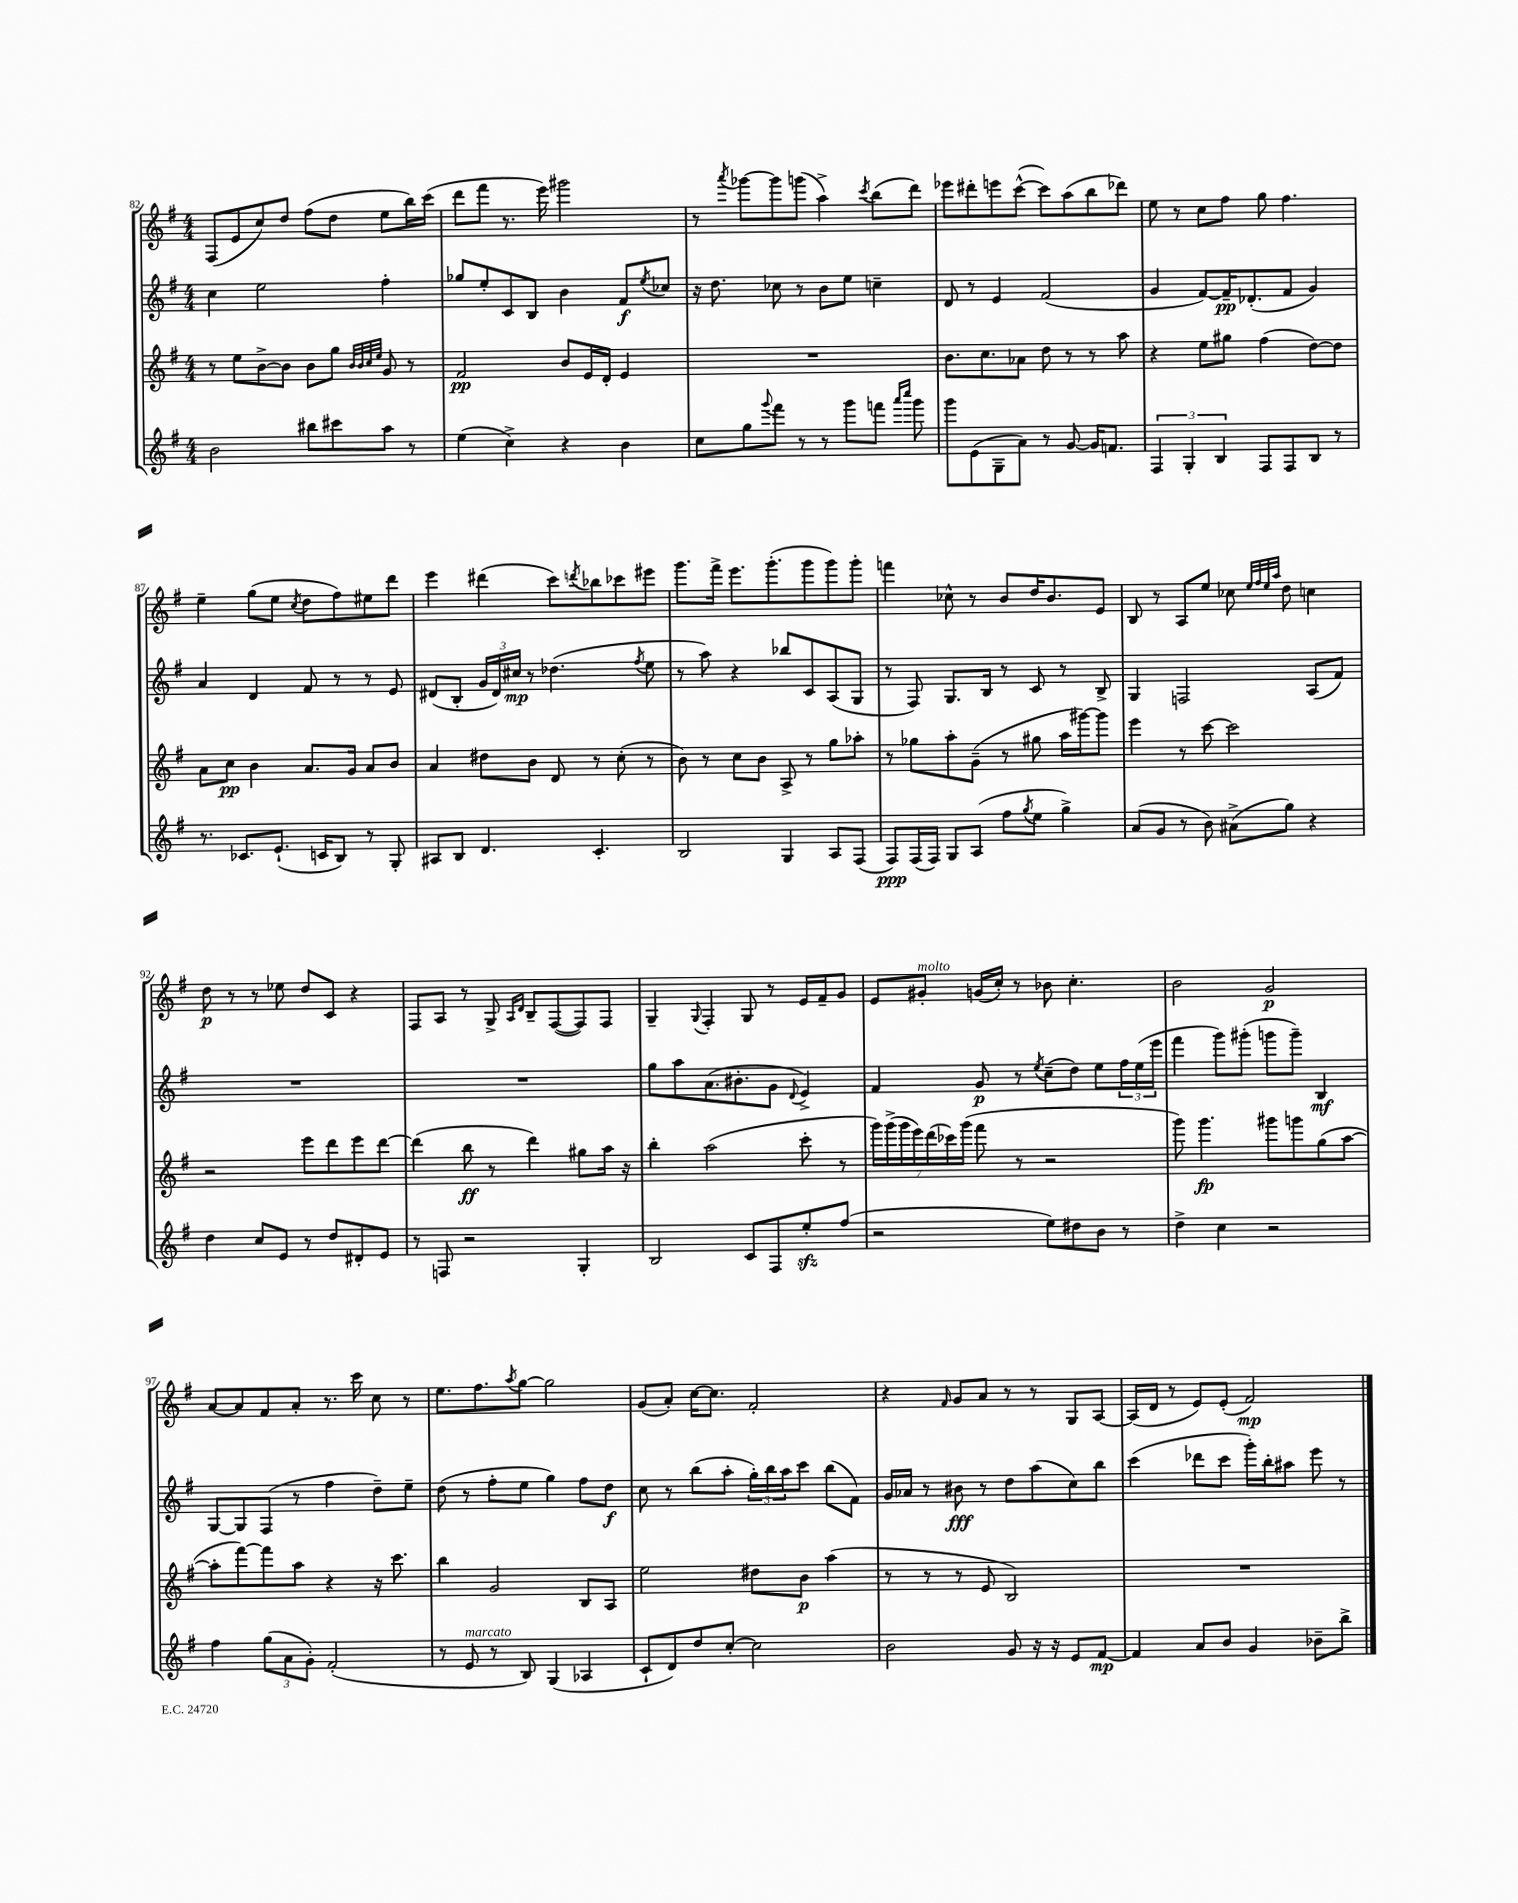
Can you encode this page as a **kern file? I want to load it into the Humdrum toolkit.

**kern	**dynam	**kern	**dynam	**kern	**dynam	**kern	**dynam
*part4	*part4	*part3	*part3	*part2	*part2	*part1	*part1
*staff4	*staff4	*staff3	*staff3	*staff2	*staff2	*staff1	*staff1
*clefG2	*	*clefG2	*	*clefG2	*	*clefG2	*
*k[f#]	*	*k[f#]	*	*k[f#]	*	*k[f#]	*
*M4/4	*	*M4/4	*	*M4/4	*	*M4/4	*
=82	=82	=82	=82	=82	=82	=82	=82
2b\	.	8r	.	4cc\	.	(8F#/L	.
.	.	8ee\L	.	.	.	8e/	.
.	.	[8b^\	.	2ee\	.	8cc/)	.
.	.	8b\J]	.	.	.	8dd/J	.
8bb#X\L	.	8b\L	.	.	.	(8ff#\L	.
8ccc#X\	.	8gg\J	.	.	.	8dd\J	.
.	.	32qqb/LLL	.	.	.	.	.
.	.	32qqb/	.	.	.	.	.
.	.	32qqcc/	.	.	.	.	.
.	.	32qqee/JJJ	.	.	.	.	.
8aa\J	.	8g/	.	4ff#'\	.	8ee\L	.
8r	.	8r	.	.	.	16bb\L)	.
.	.	.	.	.	.	(16ccc\JJ	.
=83	=83	=83	=83	=83	=83	=83	=83
(4ee\	.	2f#/	pp	8gg-X/L	.	8ddd\L	.
.	.	.	.	8ee'/	.	8fff#\J	.
4cc^\)	.	.	.	8c/	.	8.r	.
.	.	.	.	8B/J	.	.	.
.	.	.	.	.	.	16eee\)	.
4r	.	8b/L	.	4b\	.	2ggg#X\	.
.	.	16e/L	.	.	.	.	.
.	.	16d'/JJ	.	.	.	.	.
4b\	.	4e/	.	8f#/L	f	.	.
.	.	.	.	8qee/	.	.	.
.	.	.	.	8cc-X/J	.	.	.
=84	=84	=84	=84	=84	=84	=84	=84
8cc\L	.	1r	.	16r	.	8r	.
.	.	.	.	8.dd\	.	.	.
.	.	.	.	.	.	8qaaa/	.
8gg\	.	.	.	.	.	[8ggg-X\L	.
8qqggg/	.	.	.	.	.	.	.
8fff#\J	.	.	.	8cc-X\	.	8ggg-\]	.
8r	.	.	.	8r	.	(8gggn\J	.
8r	.	.	.	8b\L	.	4aa^\)	.
8ggg\L	.	.	.	8ee\J	.	.	.
.	.	.	.	.	.	8qccc/	.
8fffn\J	.	.	.	4ccn~\	.	(8bb\L	.
16qqaaa/LL	.	.	.	.	.	.	.
16qqcccc/JJ	.	.	.	.	.	.	.
8ggg\	.	.	.	.	.	8ddd\J)	.
=85	=85	=85	=85	=85	=85	=85	=85
8ggg\L	.	8.b\L	.	8d/	.	8eee-X\L	.
(8e\	.	.	.	8r	.	8ddd#X'\	.
.	.	8.cc\	.	.	.	.	.
8G~\	.	.	.	4e/	.	8eeen\	.
8a\J)	.	8a-X\J	.	.	.	([8ccc^^\J	.
8r	.	8dd\	.	(2f#/	.	8ccc\L])	.
[8g/	.	8r	.	.	.	(8aa\	.
16g/KL]	.	8r	.	.	.	8bb\	.
8.fn/J	.	.	.	.	.	.	.
.	.	8aa\	.	.	.	8ddd-X\J)	.
=86	=86	=86	=86	=86	=86	=86	=86
6F#/	.	4r	.	4g/	.	8ee\	.
.	.	.	.	.	.	8r	.
6G'/	.	.	.	.	.	.	.
.	.	8ee\L	.	[8f#/L)	.	8cc\L	.
6B/	.	.	.	.	.	.	.
.	.	8gg#X\J	.	16f#~/K]	pp	8ff#\J	.
.	.	.	.	(8.d-X'/	.	.	.
8F#/L	.	(4ff#\	.	.	.	8gg\	.
8F#/	.	.	.	8f#/J	.	4.ff#\	.
8B/J	.	[8dd\L)	.	4g/)	.	.	.
8r	.	8dd\J]	.	.	.	.	.
!!LO:LB:g=z
=87	=87	=87	=87	=87	=87	=87	=87
8.r	.	8a\L	.	4a/	.	4ee~\	.
.	.	8cc\J	pp	.	.	.	.
8.c-X/L	.	.	.	.	.	.	.
.	.	4b\	.	4d/	.	(8gg\L	.
(8.e`/J	.	.	.	.	.	8ee\J	.
.	.	.	.	.	.	8qcc/	.
.	.	8.a/L	.	8f#/	.	8dd\L	.
16cn/KL	.	.	.	.	.	.	.
8B/J)	.	.	.	8r	.	8ff#\)	.
.	.	16g/Jk	.	.	.	.	.
8r	.	8a/L	.	8r	.	8ee#X\	.
8G'/	.	8b/J	.	8e/	.	8ddd\J	.
=88	=88	=88	=88	=88	=88	=88	=88
8A#X/L	.	4a/	.	(8d#X/L	.	4eee\	.
8B/J	.	.	.	8B'/J	.	.	.
4.d/	.	8dd#X\L	.	24g/LL	.	(4ddd#X\	.
.	.	.	.	24d#/)	.	.	.
.	.	.	.	24cc#X/JJ	mp	.	.
.	.	8b\J	.	8r	.	.	.
.	.	8d/	.	(4.dd-X\	.	8ccc\L)	.
.	.	.	.	.	.	8qdddn/	.
4.c'/	.	8r	.	.	.	8bb-X\	.
.	.	(8cc'\	.	.	.	8ccc-X\	.
.	.	.	.	8qff#/	.	.	.
.	.	8r	.	8ee\	.	8eee#X\J	.
=89	=89	=89	=89	=89	=89	=89	=89
2B/	.	8b\)	.	8r	.	8.ggg\L	.
.	.	8r	.	8aa\)	.	.	.
.	.	.	.	.	.	16fff#^\Jk	.
.	.	8cc\L	.	4r	.	8.eee\L	.
.	.	8b\J	.	.	.	.	.
.	.	.	.	.	.	(8.ggg'\	.
4G/	.	8A^/	.	8bb-X/L	.	.	.
.	.	8r	.	8c/	.	8ggg\	.
8A/L	.	8gg\L	.	(8A/	.	8ggg\)	.
(8F#/J	.	8aa-X'\J	.	8G/J	.	8ggg'\J	.
=90	=90	=90	=90	=90	=90	=90	=90
8F#/L)	ppp	8r	.	8r	.	4fffn\	.
(16F#/L	.	8gg-X\L	.	8F#/)	.	.	.
16F#/JJ)	.	.	.	.	.	.	.
8G/L	.	8aa'\	.	8.G/L	.	8cc-X^^\	.
(8A/J	.	(8g~\J	.	.	.	8r	.
.	.	.	.	16B/Jk	.	.	.
8ff#\L	.	8r	.	8r	.	8b/L	.
8qgg/	.	.	.	.	.	.	.
8ee\J	.	8gg#X\	.	8c/	.	16dd/K	.
.	.	.	.	.	.	8.b/	.
4gg^\)	.	16aa\LL	.	8r	.	.	.
.	.	[16ggg#X\J)	.	.	.	.	.
.	.	8ggg#\J]	.	8B^/	.	8e/J	.
=91	=91	=91	=91	=91	=91	=91	=91
(8a/L	.	4eee\	.	4G/	.	8B/	.
8g/J	.	.	.	.	.	8r	.
8r	.	8r	.	2Fn/	.	8A/L	.
8b\)	.	[8ccc\	.	.	.	8ee/J	.
(8a#X^\L	.	2ccc\]	.	.	.	8cc-X\	.
.	.	.	.	.	.	32qqee/LLL	.
.	.	.	.	.	.	32qqff#/	.
.	.	.	.	.	.	32qqee/	.
.	.	.	.	.	.	32qqaa/JJJ	.
8gg\J)	.	.	.	.	.	8dd\	.
4r	.	.	.	(8A/L	.	4ccn\	.
.	.	.	.	8f#/J)	.	.	.
!!LO:LB:g=z
=92	=92	=92	=92	=92	=92	=92	=92
4dd\	.	2r	.	1r	.	8dd\	p
.	.	.	.	.	.	8r	.
8cc/L	.	.	.	.	.	8r	.
8e/J	.	.	.	.	.	8ee-X\	.
8r	.	8eee\L	.	.	.	8dd/L	.
8dd/L	.	8ddd\	.	.	.	8c/J	.
8d#X'/	.	8eee\	.	.	.	4r	.
8e/J	.	[8ddd\J	.	.	.	.	.
=93	=93	=93	=93	=93	=93	=93	=93
8r	.	(4ddd\]	.	1r	.	8F#/L	.
8Fn/	.	.	.	.	.	8A/J	.
2r	.	8bb\	ff	.	.	8r	.
.	.	8r	.	.	.	8G^/	.
.	.	.	.	.	.	16qqA/LL	.
.	.	.	.	.	.	16qqd/JJ	.
.	.	4ddd\)	.	.	.	8B~/L	.
.	.	.	.	.	.	([8F#/	.
4G'/	.	8gg#X\L	.	.	.	8F#/])	.
.	.	16aa\Jk	.	.	.	8F#/J	.
.	.	16r	.	.	.	.	.
=94	=94	=94	=94	=94	=94	=94	=94
2B/	.	4bb'\	.	8gg\L	.	4G~/	.
.	.	.	.	8aa\	.	.	.
.	.	.	.	.	.	8qqG/	.
.	.	(2aa\	.	(8.a\	.	4F#'/	.
.	.	.	.	8.b#X'\	.	.	.
8c/L	.	.	.	.	.	8G/	.
8F#/	.	.	.	8g\J	.	8r	.
.	.	.	.	8qqd/	.	.	.
8eezz'/	.	8ccc'\	.	4e^/)	.	16e/LL	.
.	.	.	.	.	.	16f#~/J	.
(8ff#/J	.	8r	.	.	.	8g/J	.
=95	=95	=95	=95	=95	=95	=95	=95
2r	.	28ggg\LL)	.	4f#/	.	8e/L	.
.	.	(28ggg^\	.	.	.	.	.
.	.	28ggg\	.	.	.	.	.
.	.	28eee\)	.	.	.	.	.
!	!	!	!	!	!	!LO:TX:a:i:t=molto	!
.	.	.	.	.	.	8g#X'/J	.
.	.	(28ddd\	.	.	.	.	.
.	.	28ccc-X\)	.	.	.	.	.
.	.	(28ggg\JJ	.	.	.	.	.
.	.	8fff#\	.	8g/	p	(16gn/LL	.
.	.	.	.	.	.	16cc'/JJ)	.
.	.	8r	.	8r	.	8r	.
.	.	.	.	8qee/	.	.	.
8ee\L)	.	2r	.	(8cc~\L	.	8b-X\	.
8dd#X\	.	.	.	8dd\J)	.	4.cc'\	.
8b\J	.	.	.	8ee\L	.	.	.
8r	.	.	.	24ff#\L	.	.	.
.	.	.	.	(24ee\	.	.	.
.	.	.	.	24eee\JJ	.	.	.
=96	=96	=96	=96	=96	=96	=96	=96
4dd^\	.	8ggg\)	.	4fff#\	.	2b\	.
.	.	4.ggg\	fp	.	.	.	.
4cc\	.	.	.	8ggg\L)	.	.	.
.	.	.	.	(8ggg#X'\J	.	.	.
2r	.	8ggg#X\L	.	8gggn\L	.	2g/	p
.	.	8gggn\	.	8ggg~\J)	.	.	.
.	.	(8gg\	.	4B/	mf	.	.
.	.	[8aa\J	.	.	.	.	.
!!LO:LB:g=z
=97	=97	=97	=97	=97	=97	=97	=97
4ff#\	.	8aa'\L]	.	[8G/L	.	[8a/L	.
.	.	[8fff#\)	.	8G/]	.	8a/]	.
(12gg\L	.	8fff#\]	.	(8F#/J	.	8f#/	.
12a\	.	.	.	.	.	.	.
.	.	8aa\J	.	8r	.	8a'/J	.
12g'\J)	.	.	.	.	.	.	.
(2f#'/	.	4r	.	4ff#\	.	8.r	.
.	.	.	.	.	.	16ccc\	.
.	.	16r	.	8dd~\L)	.	8cc\	.
.	.	8.ccc\	.	.	.	.	.
.	.	.	.	8ee~\J	.	8r	.
=98	=98	=98	=98	=98	=98	=98	=98
8r	.	4bb\	.	(8dd\	.	8.ee\L	.
!LO:TX:a:i:t=marcato	!	!	!	!	!	!	!
8e/	.	.	.	8r	.	.	.
.	.	.	.	.	.	8.ff#\	.
8r	.	2g/	.	8ff#'\L	.	.	.
.	.	.	.	.	.	8qaa/	.
8B/)	.	.	.	8ee\J	.	[8gg\J	.
(4G/	.	.	.	4gg\)	.	2gg\]	.
4A-X/	.	8B/L	.	8ff#\L	.	.	.
.	.	8A/J	.	8dd\J	f	.	.
=99	=99	=99	=99	=99	=99	=99	=99
8c`/L	.	2ee\	.	8cc\	.	(8g/L	.
8d/)	.	.	.	8r	.	8a'/J)	.
8dd/	.	.	.	(8bb\L	.	[16cc\KL	.
.	.	.	.	.	.	8.cc\J]	.
[8cc'/J	.	.	.	8aa'\J	.	.	.
2cc\]	.	8dd#X\L	.	24gg'\LL)	.	2f#'/	.
.	.	.	.	24bb\	.	.	.
.	.	.	.	24aa\J	.	.	.
.	.	8b\J	p	8ccc\J	.	.	.
.	.	(4aa\	.	(8bb\L	.	.	.
.	.	.	.	8f#\J)	.	.	.
=100	=100	=100	=100	=100	=100	=100	=100
2b\	.	8r	.	16g/LL	.	4r	.
.	.	.	.	16a-X/JJ	.	.	.
.	.	8r	.	8r	.	.	.
.	.	.	.	.	.	16qqf#/	.
.	.	8r	.	8b#X\	fff	8g/L	.
.	.	8e/	.	8r	.	8a/J	.
8g/	.	2B/)	.	8dd\L	.	8r	.
16r	.	.	.	(8aa\	.	8r	.
16r	.	.	.	.	.	.	.
8e/L	.	.	.	8cc\)	.	8G/L	.
[8f#/J	mp	.	.	8bb\J	.	[8A/J	.
=101	=101	=101	=101	=101	=101	=101	=101
4f#/]	.	1r	.	(4ccc\	.	(16A/LL]	.
.	.	.	.	.	.	16d/JJ	.
.	.	.	.	.	.	8r	.
8a/L	.	.	.	8ddd-X\L	.	8e/L)	.
8b/J	.	.	.	8ccc\J	.	(8e'/J	.
4g/	.	.	.	16ggg'\LL)	.	2f#/)	mp
.	.	.	.	16bb'\J	.	.	.
.	.	.	.	8aa#X\J	.	.	.
8b-X~\L	.	.	.	8eee\	.	.	.
8bb^\J	.	.	.	8r	.	.	.
==	==	==	==	==	==	==	==
*-	*-	*-	*-	*-	*-	*-	*-
